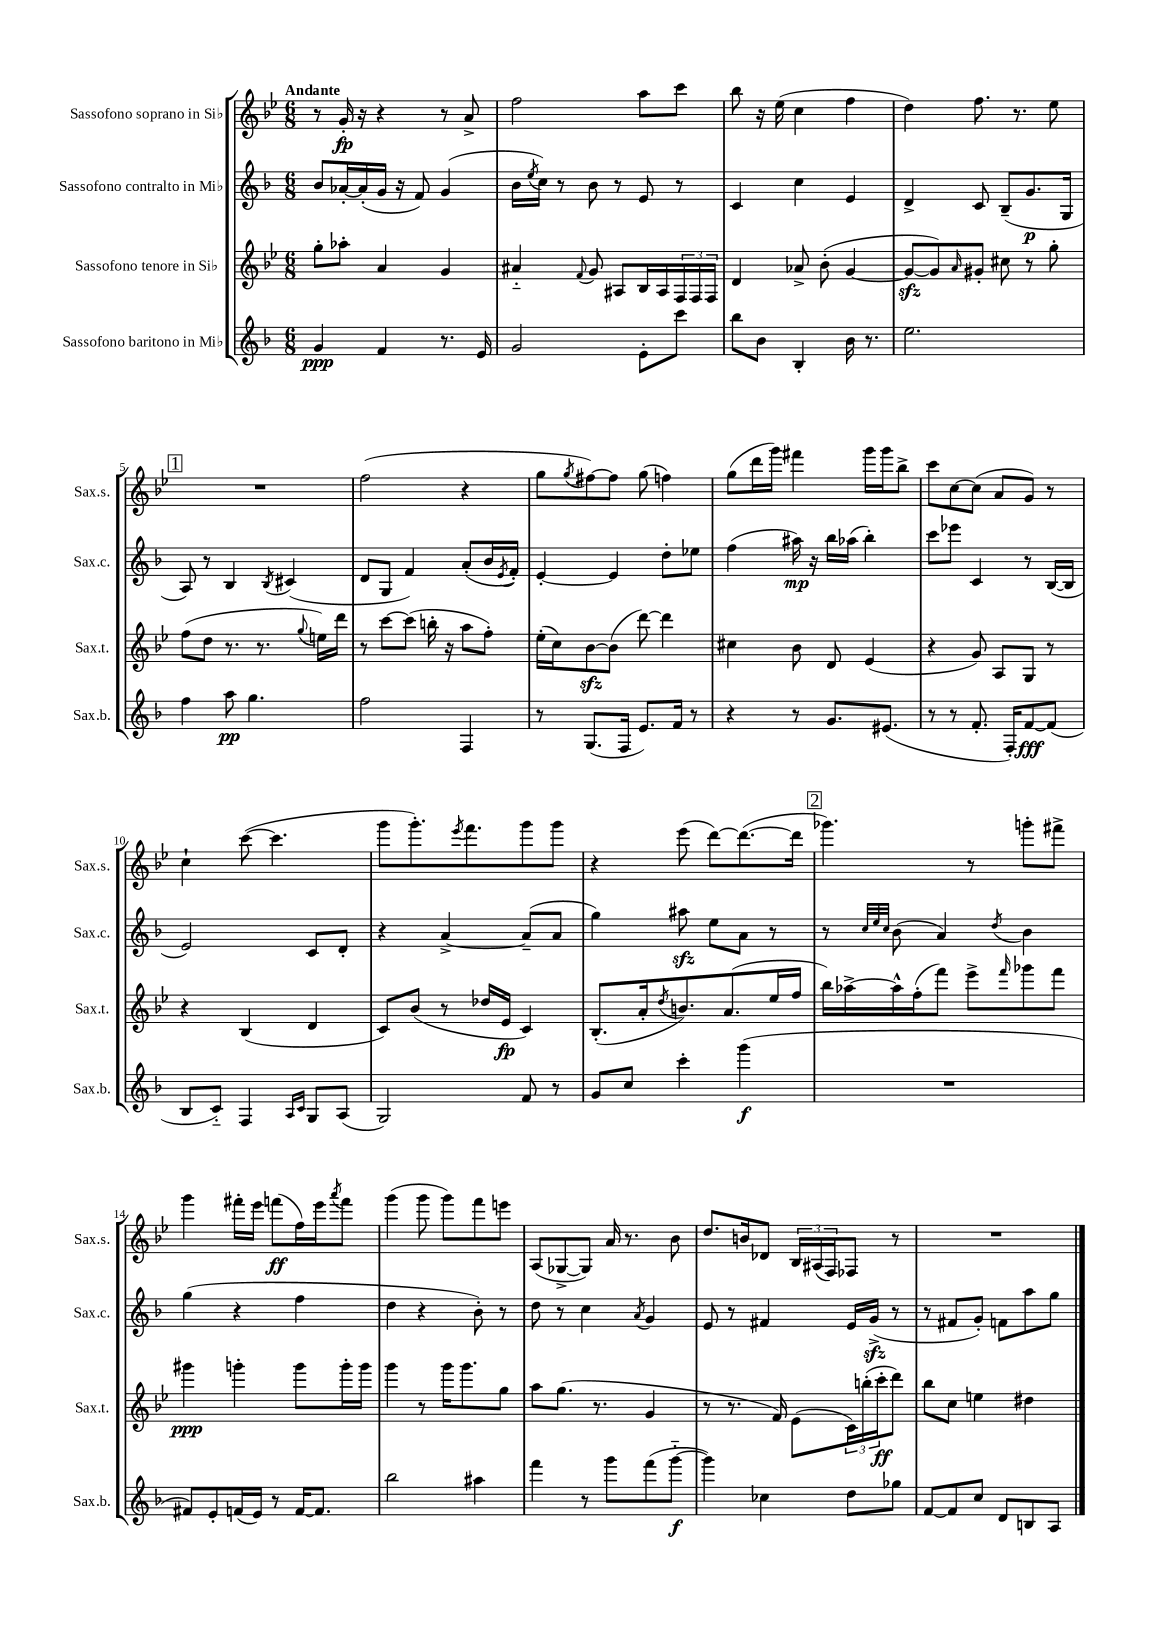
<<
\new StaffGroup <<
\new Staff = "s0" \with { instrumentName = "Sassofono soprano in Sib" shortInstrumentName = "Sax.s." } {
    \clef treble \key bes \major \numericTimeSignature \time 6/8 \tempo "Andante"
    r8 g'16-.\fp r16 r4 r8 a'8-> |
    f''2 a''8 c'''8 |
    bes''8 r16 ees''16( c''4 f''4 |
    d''4) f''8. r8. ees''8 |
    \mark \markup { \box "1" } R2. |
    f''2( r4 |
    g''8 \acciaccatura { g''8 } fis''8~) fis''8 g''8( f''4) |
    g''8( d'''16 g'''16) fis'''4 g'''16 g'''16 bes''8-> |
    c'''8 c''8~ c''8( a'8 g'8) r8 |
    c''4-! c'''8~( c'''4. |
    g'''8 g'''8.-.) \acciaccatura { ees'''8 } f'''8. g'''8 g'''8 |
    r4 ees'''8( d'''8~) d'''8.~( d'''16 |
    \mark \markup { \box "2" } ges'''4.) r8 g'''8-. fis'''8-> |
    g'''4 fis'''16-. ees'''16 f'''8\ff( f''16) ees'''16 \acciaccatura { a'''8 } f'''8 |
    g'''4( g'''8 g'''8) f'''8 e'''8 |
    a8( ges8~-> ges8) a'16 r8. bes'8 |
    d''8. b'16 des'8 \tuplet 3/2 { bes16 ais16( f16) } fes8 r8 |
    R2. \bar "|." |
}
\new Staff = "s1" \with { instrumentName = "Sassofono contralto in Mib" shortInstrumentName = "Sax.c." } {
    \clef treble \key f \major \numericTimeSignature \time 6/8
    bes'8 aes'16~-. aes'16-.( g'16 r16 f'8) g'4( |
    bes'16 \acciaccatura { e''8 } c''16) r8 bes'8 r8 e'8 r8 |
    c'4 c''4 e'4 |
    d'4-> c'8 bes8--( g'8.\p g16 |
    \mark \markup { \box "1" } a8) r8 bes4 \acciaccatura { bes8 } cis'4( |
    d'8 g8 f'4) a'8-.( bes'16 \acciaccatura { e'8 } f'16-.) |
    e'4~-. e'4 d''8-. ees''8 |
    f''4( ais''16\mp) r16 bes''16 aes''16( bes''4-.) |
    c'''8 ees'''8 c'4 r8 bes16~( bes16 |
    e'2) c'8 d'8-. |
    r4 a'4~-> a'8--( a'8 |
    g''4) ais''8\sfz e''8 a'8 r8 |
    \mark \markup { \box "2" } r8 \grace { c''32 e''32 c''32 } bes'8( a'4) \acciaccatura { d''8 } bes'4 |
    g''4( r4 f''4 |
    d''4 r4 bes'8-.) r8 |
    d''8 r8 c''4 \acciaccatura { a'8 } g'4 |
    e'8 r8 fis'4 e'16 g'16->\sfz( r8 |
    r8 fis'8 g'8-.) f'8 a''8 g''8 \bar "|." |
}
\new Staff = "s2" \with { instrumentName = "Sassofono tenore in Sib" shortInstrumentName = "Sax.t." } {
    \clef treble \key bes \major \numericTimeSignature \time 6/8
    g''8-. aes''8-. a'4 g'4 |
    ais'4-_ \appoggiatura { f'8 } g'8 ais8 bes16 ais16 \tuplet 3/2 { f16 f16 f16 } |
    d'4 aes'8-> bes'8-.( g'4~ |
    g'8~\sfz g'8) \grace { a'16 } gis'8-. cis''8 r8 g''8-. |
    \mark \markup { \box "1" } f''8( d''8 r8. r8. \appoggiatura { g''8 } e''16) d'''16 |
    r8 c'''8~ c'''8( b''16-. r16 a''8 f''8-.) |
    ees''16-.( c''16) bes'8~\sfz bes'8( d'''8~) d'''4 |
    cis''4 bes'8 d'8 ees'4( |
    r4 g'8) a8 g8 r8 |
    r4 bes4( d'4 |
    c'8) bes'8( r8 des''16 ees'16\fp c'4) |
    bes8.-.( a'16-. \acciaccatura { d''8 } b'8.) a'8.( ees''16 f''16 |
    \mark \markup { \box "2" } bes''16) aes''16~-> aes''16-^ f''16-.( f'''8) ees'''8-> \grace { f'''16 } ges'''8 f'''8 |
    gis'''4\ppp g'''4-. g'''8 g'''16-. g'''16 |
    g'''4 r8 g'''16 g'''8. g''8 |
    a''8 g''8.( r8. g'4 |
    r8 r8. f'16) ees'8( \tuplet 3/2 { c'16) b''16-.( c'''16-.\ff } d'''8) |
    bes''8 c''8 e''4 dis''4 \bar "|." |
}
\new Staff = "s3" \with { instrumentName = "Sassofono baritono in Mib" shortInstrumentName = "Sax.b." } {
    \clef treble \key f \major \numericTimeSignature \time 6/8
    g'4\ppp f'4 r8. e'16 |
    g'2 e'8-. c'''8 |
    bes''8 bes'8 bes4-. bes'16 r8. |
    e''2. |
    \mark \markup { \box "1" } f''4 a''8\pp g''4. |
    f''2 f4 |
    r8 g8.( f16 e'8.) f'16 r8 |
    r4 r8 g'8. eis'8.( |
    r8 r8 f'8.-. f16-.) f'8~\fff f'8( |
    bes8 c'8-_) f4 \grace { a16 c'16 } g8 a8( |
    g2) f'8 r8 |
    g'8 c''8 c'''4-. g'''4\f( |
    \mark \markup { \box "2" } R2. |
    fis'8) e'8-. f'16( e'16) r8 f'16~ f'8. |
    bes''2 ais''4 |
    f'''4 r8 g'''8 f'''8( g'''8~-_\f |
    g'''4) ces''4 d''8 ges''8 |
    f'8~ f'8 c''8 d'8 b8 a8 \bar "|." |
}
>>
>>
